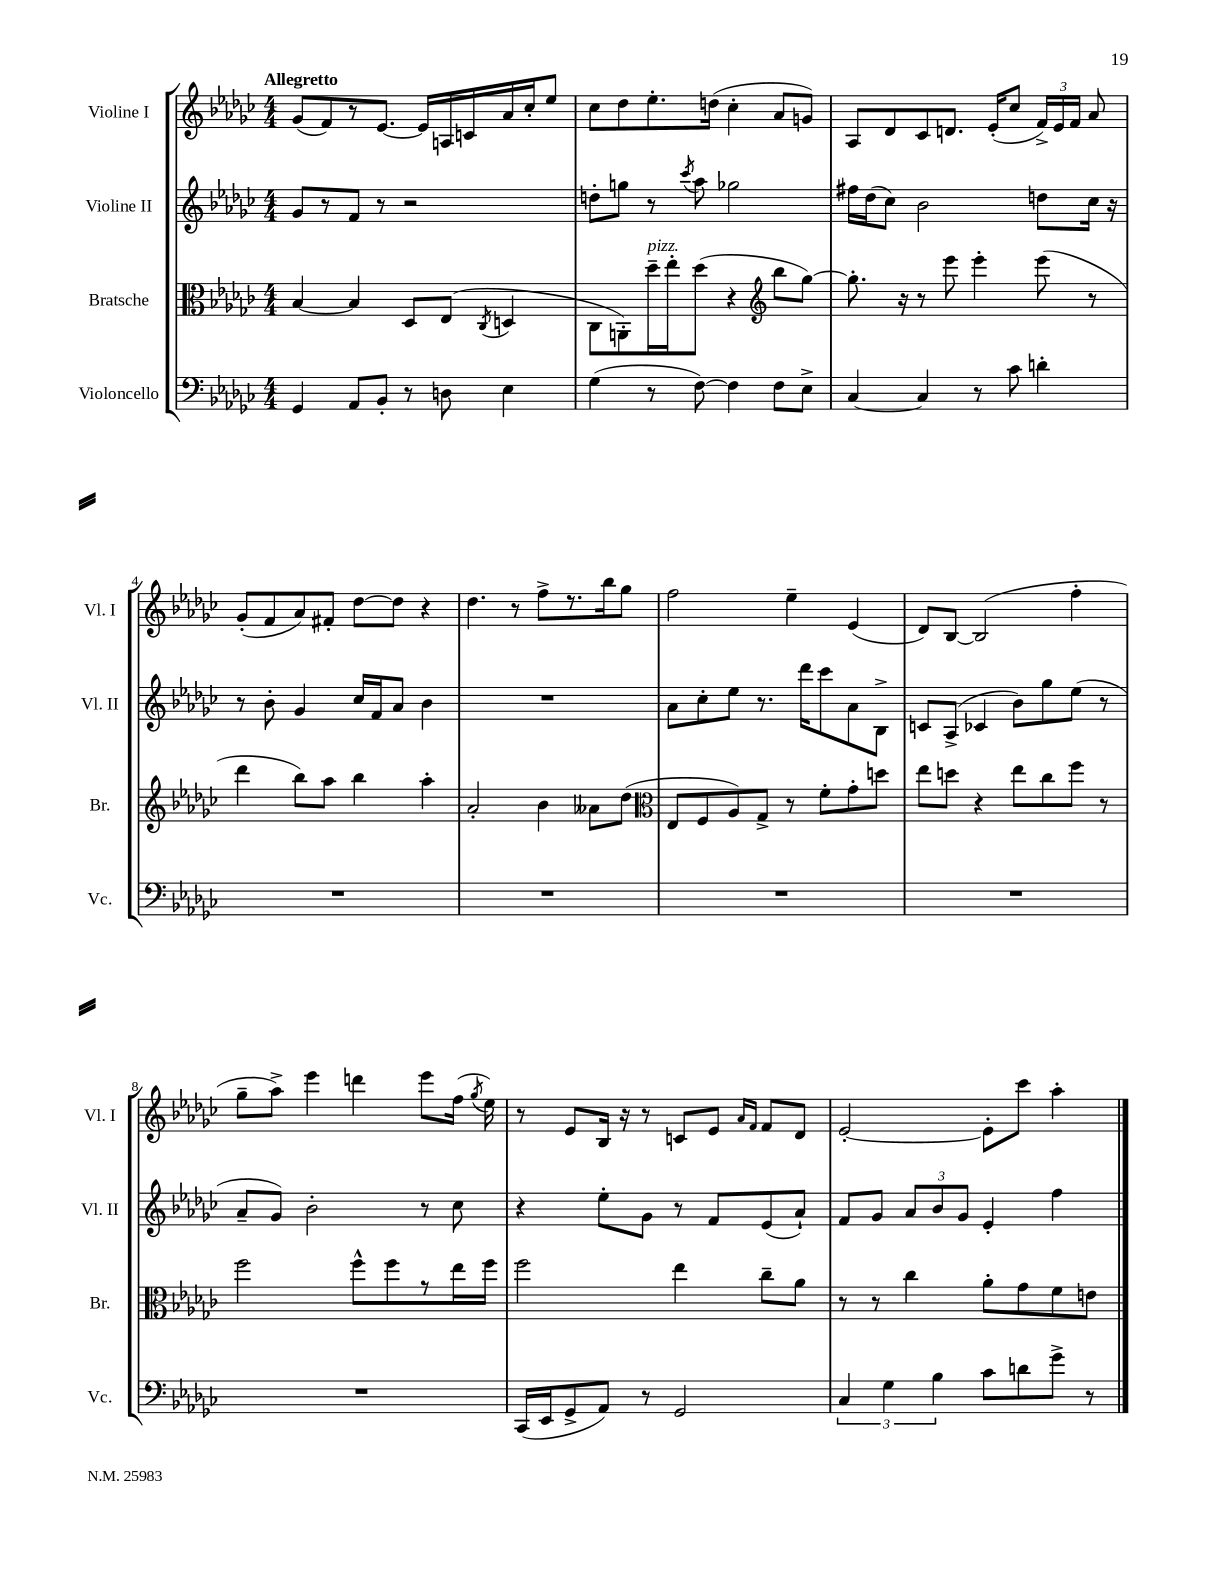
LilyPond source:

<<
\new StaffGroup <<
\new Staff = "s0" \with { instrumentName = "Violine I" shortInstrumentName = "Vl. I" } {
    \clef treble \key ges \major \numericTimeSignature \time 4/4 \tempo "Allegretto"
    \autoBeamOff ges'8[( f'8) r8 ees'8.]~ ees'16[ a16 c'16 aes'16 ces''16-. ees''8] |
    ces''8[ des''8 ees''8.-. d''16]( ces''4-. aes'8[ g'8]) |
    aes8[ des'8 ces'8 d'8.] ees'16[-.( ces''8] \tuplet 3/2 { f'16[->) ees'16 f'16] } aes'8 |
    ges'8[-.( f'8 aes'8) fis'8]-. des''8[~ des''8] r4 |
    des''4. r8 f''8[-> r8. bes''16 ges''8] |
    f''2 ees''4-- ees'4( |
    des'8[) bes8]~ bes2( f''4-. |
    ges''8[-- aes''8]->) ees'''4 d'''4 ees'''8[ f''16]( \acciaccatura { ges''8 } ees''16) |
    r8 ees'8[ bes16] r16 r8 c'8[ ees'8] \grace { aes'16[ f'16] } f'8[ des'8] |
    ees'2~-. ees'8[-. ces'''8] aes''4-. \bar "|." |
}
\new Staff = "s1" \with { instrumentName = "Violine II" shortInstrumentName = "Vl. II" } {
    \clef treble \key ges \major \numericTimeSignature \time 4/4
    \autoBeamOff ges'8[ r8 f'8] r8 r2 |
    d''8[-. g''8] r8 \acciaccatura { ces'''8 } aes''8 ges''2 |
    fis''16[ des''16( ces''8]) bes'2 d''8[ ces''16] r16 |
    r8 bes'8-. ges'4 ces''16[ f'16 aes'8] bes'4 |
    R1 |
    aes'8[ ces''8-. ees''8] r8. des'''16[ ces'''8 aes'8 bes8]-> |
    c'8[ aes8]->( ces'4 bes'8[) ges''8 ees''8]( r8 |
    aes'8[-- ges'8]) bes'2-. r8 ces''8 |
    r4 ees''8[-. ges'8] r8 f'8[ ees'8( aes'8]-!) |
    f'8[ ges'8] \tuplet 3/2 { aes'8[ bes'8 ges'8] } ees'4-. f''4 \bar "|." |
}
\new Staff = "s2" \with { instrumentName = "Bratsche" shortInstrumentName = "Br." } {
    \clef alto \key ges \major \numericTimeSignature \time 4/4
    \autoBeamOff bes4~ bes4 des8[ ees8]( \acciaccatura { ces8 } d4 |
    ces8[ a,8-.) des''16--^\markup { \italic "pizz." } ees''16-. des''8]( r4 \clef treble bes''8[ ges''8]~) |
    ges''8.-. r16 r8 ees'''8 ees'''4-. ees'''8( r8 |
    des'''4 bes''8[) aes''8] bes''4 aes''4-. |
    aes'2-. bes'4 aeses'8[ des''8]( |
    \clef alto ees8[ f8 aes8) ges8]-> r8 f'8[-. ges'8-. d''8] |
    ees''8[ d''8] r4 ees''8[ ces''8 f''8] r8 |
    f''2 f''8[-^ f''8 r8 ees''16 f''16] |
    f''2 ees''4 ces''8[-- aes'8] |
    r8 r8 ces''4 aes'8[-. ges'8 f'8 e'8] \bar "|." |
}
\new Staff = "s3" \with { instrumentName = "Violoncello" shortInstrumentName = "Vc." } {
    \clef bass \key ges \major \numericTimeSignature \time 4/4
    \autoBeamOff ges,4 aes,8[ bes,8]-. r8 d8 ees4 |
    ges4( r8 f8~) f4 f8[ ees8]-> |
    ces4~ ces4 r8 ces'8 d'4-. |
    R1 |
    R1 |
    R1 |
    R1 |
    R1 |
    ces,16[( ees,16 ges,8-> aes,8]) r8 ges,2 |
    \tuplet 3/2 { ces4 ges4 bes4 } ces'8[ d'8 ges'8]-> r8 \bar "|." |
}
>>
>>
